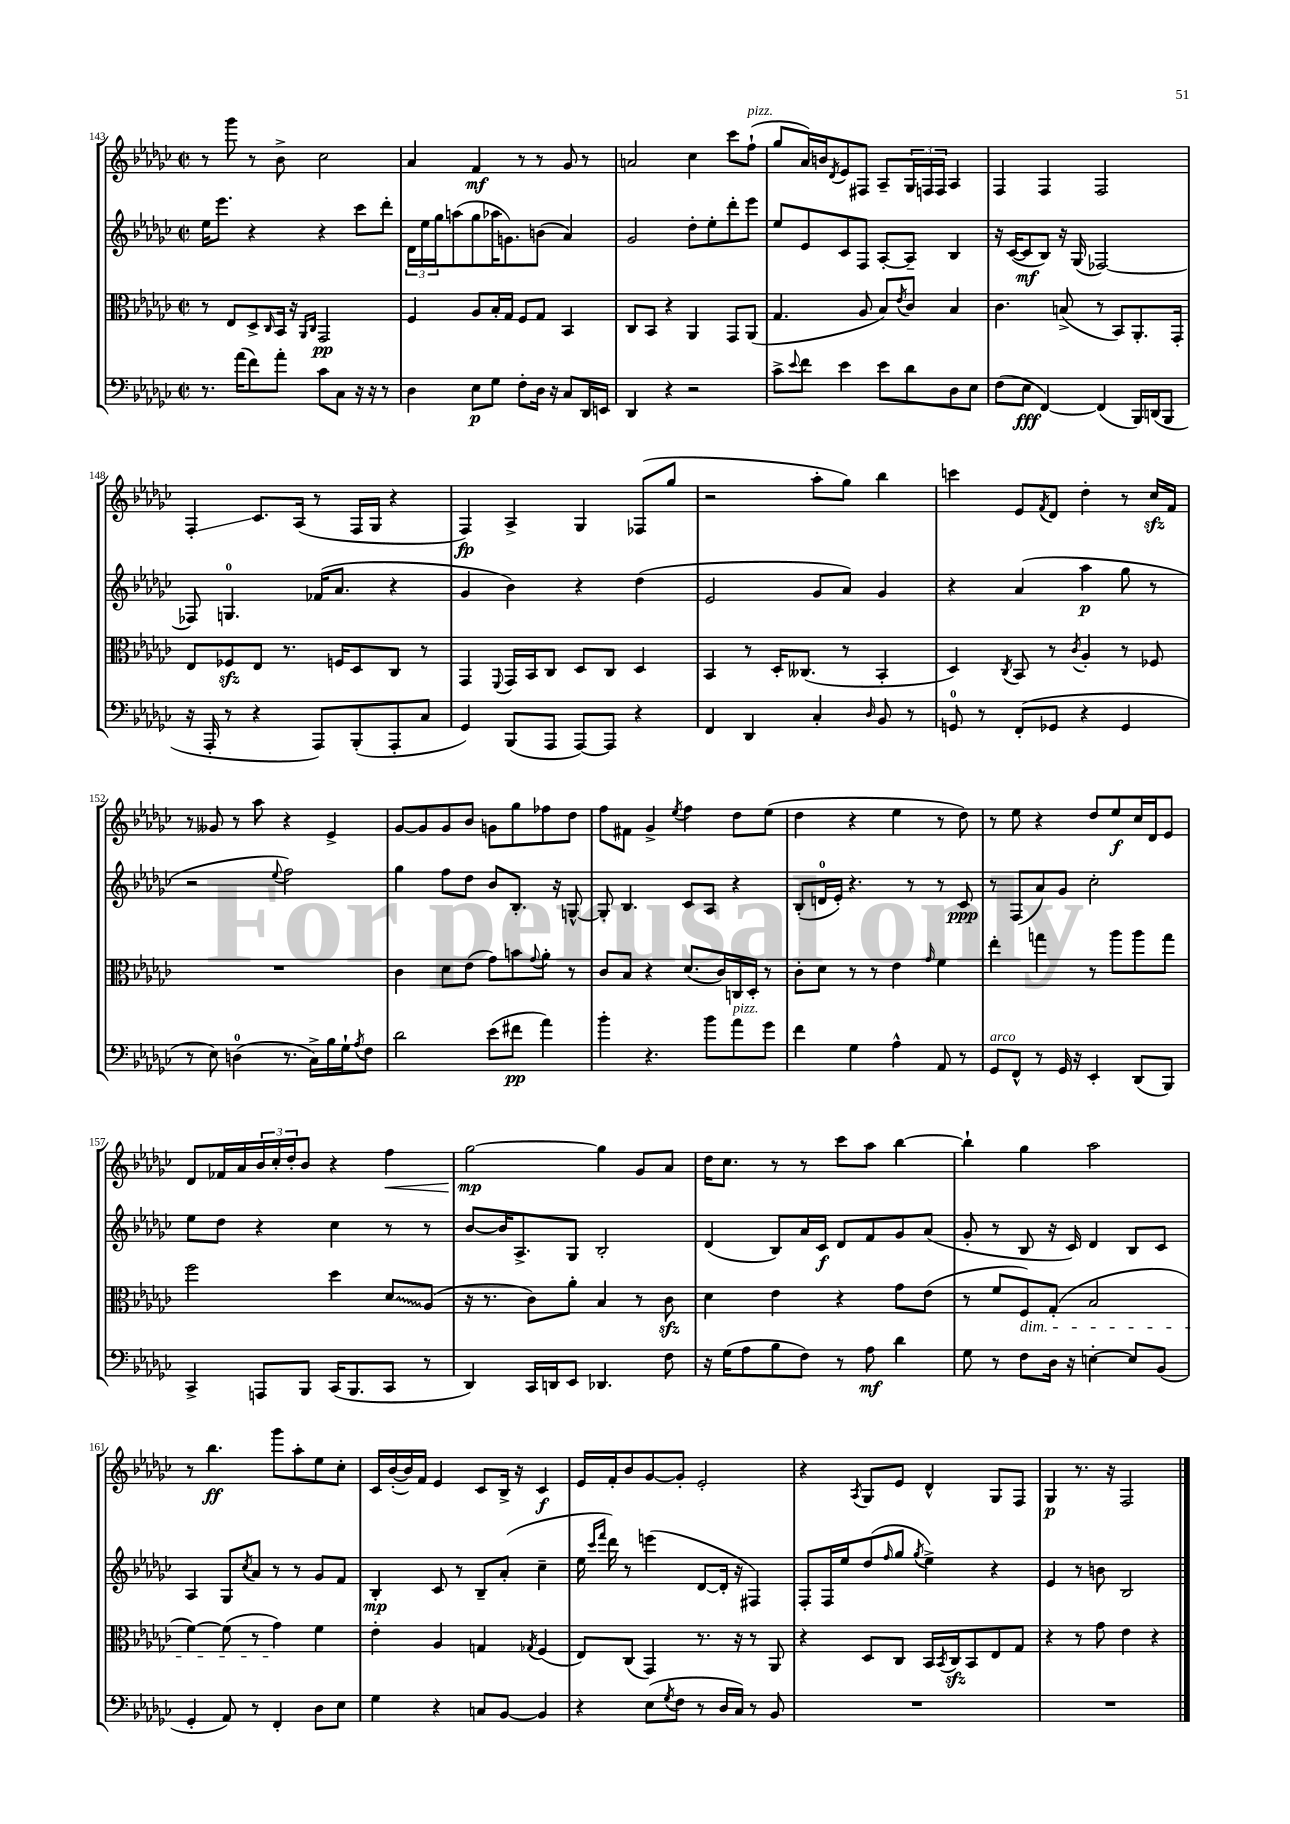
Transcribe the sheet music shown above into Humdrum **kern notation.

**kern	**kern	**kern	**kern
*staff4	*staff3	*staff2	*staff1
*clefF4	*clefC3	*clefG2	*clefG2
*k[b-e-a-d-g-c-]	*k[b-e-a-d-g-c-]	*k[b-e-a-d-g-c-]	*k[b-e-a-d-g-c-]
*M2/2	*M2/2	*M2/2	*M2/2
*met(c|)	*met(c|)	*met(c|)	*met(c|)
8.r	8r	16ee-	8r
.	.	8.eee-	.
.	8E-	.	8ggg-
(16a-	.	.	.
8f)	8D-^	4r	8r
.	16qqC-	.	.
8a-'	16BB-	.	8b-^
.	16r	.	.
.	16qqAA-	.	.
.	16qqC-	.	.
8c-	2GG-	4r	2cc-
8C-	.	.	.
16r	.	8ccc-	.
16r	.	.	.
8r	.	8ddd-'	.
=	=	=	=
4D-	4F	24d-	4a-
.	.	24ee-	.
.	.	24gg-	.
.	.	(8aa	.
8E-	8A-	8gg-	4f
8G-	16B-'	16aa-	.
.	16G-	8.g)	.
8F'	8F	.	8r
16D-	8G-	(8b	8r
16r	.	.	.
8C-	4BB-	4a-)	8g-
16DD-	.	.	8r
16EE	.	.	.
=	=	=	=
4DD-	8C-	2g-	2a
.	8BB-	.	.
4r	4r	.	.
2r	4AA-	8dd-'	4cc-
.	.	8ee-'	.
.	8GG-	8ddd-'	8ccc-
.	(8AA-	8eee-	(8ff`
=	=	=	=
8c-^	4.G-	8ee-	8gg-
8qqe-	.	.	.
8f	.	8e-	16a-)
.	.	.	16b
.	.	.	8qd-
4e-	.	8c-	8e-
.	8A-	8F	8F#
8e-	8B-)	[8A-'	8A-~
.	8qe-	.	.
8d-	8c-	8A-~]	24G-
.	.	.	24F
.	.	.	24F
8D-	4B-	4B-	4A-
8E-	.	.	.
=	=	=	=
(8F	4.c-	16r	4F
.	.	([16c-	.
8E-	.	8c-]	.
[4FF)	.	8B-)	4F
.	(8B^	16r	.
.	.	(16G-	.
(4FF]	8r	[2F-)	2F
.	8BB-)	.	.
16BBB-)	8.AA-'	.	.
(16DD	.	.	.
8BBB-	.	.	.
.	16GG-'	.	.
=	=	=	=
16r	8E-	8F-]	4F'
16AAA-'	.	.	.
8r	8F-	4.G	.
4r	8E-	.	8.c-
.	8.r	.	.
.	.	.	(16A-
8AAA-)	.	(16f-	8r
.	16F	8.a-	.
(8BBB-'	8D-	.	16F
.	.	.	16G-
8AAA-'	8C-	4r	4r
8C-	8r	.	.
=	=	=	=
4GG-)	4GG-	4g-	4F)
.	8qqFF	.	.
(8BBB-	16GG-	4b-)	4A-^
.	16BB-	.	.
8AAA-	8C-	.	.
[8AAA-)	8D-	4r	4G-
8AAA-]	8C-	.	.
4r	4D-	(4dd-	(8F-
.	.	.	8gg-
=	=	=	=
4FF	4BB-	2e-	2r
4DD-	8r	.	.
.	16D-'	.	.
.	(8.C--	.	.
4C-'	.	8g-	8aa-'
.	8r	8a-)	8gg-)
16qqD-	.	.	.
8BB-	4BB-'	4g-	4bb-
8r	.	.	.
=	=	=	=
8GG	4D-)	4r	4ccc
8r	.	.	.
.	8qC-	.	.
(8FF'	8BB-	(4a-	8e-
.	.	.	8qf
8GG-	8r	.	8d-
.	8qc-	.	.
4r	4A-'	4aa-	4dd-'
4GG-	8r	8gg-	8r
.	8F-	8r	16cc-
.	.	.	16f
=	=	=	=
8r	1r	2r	8r
8E-)	.	.	8g--
(4D	.	.	8r
.	.	.	8aa-
.	.	8qqee-	.
8.r	.	2ff)	4r
16C-^)	.	.	.
16B-	.	.	4e-^
16G-`	.	.	.
8qA-	.	.	.
8F	.	.	.
=	=	=	=
2d-	4c-	4gg-	[8g-
.	.	.	8g-]
.	8d-	8ff	8g-
.	(8e-	8dd-	8b-
(8e-	8g-)	8b-	8g
8f#	8b	8.B-'	8gg-
.	8qqg-	.	.
4a-)	8a-'	.	8ff-
.	.	16r	.
.	8r	[8G^^	8dd-
=	=	=	=
4b-'	8c-	8G']	8ff
.	8B-	4.B-	8f#
4.r	4r	.	4g-^
.	.	.	8qee-
.	(8.d-	8c-	4ff
8b-	.	8A-	.
.	16c-)	.	.
8a-	16C	4r	8dd-
.	16D-'	.	.
8g-	8r	.	(8ee-
=	=	=	=
4f	8c-'	(8B-'	4dd-
.	8d-	16d	.
.	.	16e-')	.
4G-	8r	4.r	4r
.	8r	.	.
4A-^^	4e-	.	4ee-
.	.	8r	.
.	16qqg-	.	.
8AA-	4f	8r	8r
8r	.	8c-	8dd-)
=	=	=	=
8GG-	4ee-'	8r	8r
8FF^^	.	(8F	8ee-
8r	4gg	8a-)	4r
16GG-	.	8g-	.
16r	.	.	.
4EE-'	8r	2cc-'	8dd-
.	8aa-	.	8ee-
(8DD-	8aa-	.	16cc-
.	.	.	16d-
8BBB-)	8gg	.	8e-
=	=	=	=
4CC-^	2ff	8ee-	8d-
.	.	8dd-	16f-
.	.	.	16a-
8AAA	.	4r	24b-
.	.	.	24cc-'
.	.	.	24dd-'
8BBB-	.	.	8b-
(16CC-	4dd-	4cc-	4r
8.BBB-	.	.	.
8CC-	8d-	8r	4ff
8r	(8A-	8r	.
=	=	=	=
4DD-)	16r	[8b-	[2gg-
.	8.r	.	.
.	.	16b-]	.
.	.	8.A-^	.
16CC-	8c-)	.	.
16DD	.	.	.
8EE-	8a-'	8G-	.
4.DD-	4B-	2B-'	4gg-]
.	8r	.	8g-
8F	8c-	.	8a-
=	=	=	=
16r	4d-	(4d-	16dd-
(16G-	.	.	8.cc-
8A-	.	.	.
8B-	4e-	8B-)	8r
8F)	.	16a-	8r
.	.	16c-	.
8r	4r	8d-	8ccc-
8A-	.	8f	8aa-
4d-	8g-	8g-	[4bb-
.	(8e-	(8a-	.
=	=	=	=
8G-	8r	8g-'	4bb-`]
8r	8f	8r	.
8F	8F)	8B-	4gg-
16D-	(8G-'	16r	.
16r	.	16c-)	.
[4E'	2B-	4d-	2aa-
8E]	.	8B-	.
(8BB-	.	8c-	.
=	=	=	=
4GG-'	[4f)	4A-	8r
.	.	.	4.bb-
8AA-)	(8f]	8G-	.
.	.	8qcc-	.
8r	8r	8a-	.
4FF'	4g-)	8r	8ggg-
.	.	8r	8aa-'
8D-	4f	8g-	8ee-
8E-	.	8f	8cc-'
=	=	=	=
4G-	4e-'	4B-'	16c-
.	.	.	([16b-'
.	.	.	16b-])
.	.	.	16f
4r	4A-	8c-	4e-
.	.	8r	.
8C	4G	8B-~	8c-
[8BB-	.	(8a-'	16B-^
.	.	.	16r
.	8qG-	.	.
4BB-]	(4F	4cc-~	4c-
=	=	=	=
4r	8E-)	16ee-	16e-
.	.	16qqccc-	.
.	.	16qqfff	.
.	.	16ddd-)	16f'
.	(8C-	8r	8b-
(8E-	4GG-)	(4eee	[8g-
8qG-	.	.	.
8F	.	.	8g-']
8r	8.r	[8d-	2e-'
16D-	.	16d-']	.
16C-)	16r	16r	.
8r	8r	4F#)	.
8BB-	8AA-	.	.
=	=	=	=
1r	4r	8F'	4r
.	.	16F	.
.	.	16ee-	.
.	.	.	8qA-
.	8D-	(8dd-	8G-
.	.	16qqff	.
.	8C-	8gg-	8e-
.	.	8qgg-	.
.	16BB-	4ee-^)	4d-^^
.	8qBB-	.	.
.	16C-	.	.
.	8BB-	.	.
.	8E-	4r	8G-
.	8G-	.	8F
=	=	=	=
1r	4r	4e-	4G-
.	8r	8r	8.r
.	8g-	8b	.
.	.	.	16r
.	4e-	2B-	2F
.	4r	.	.
==	==	==	==
*-	*-	*-	*-
